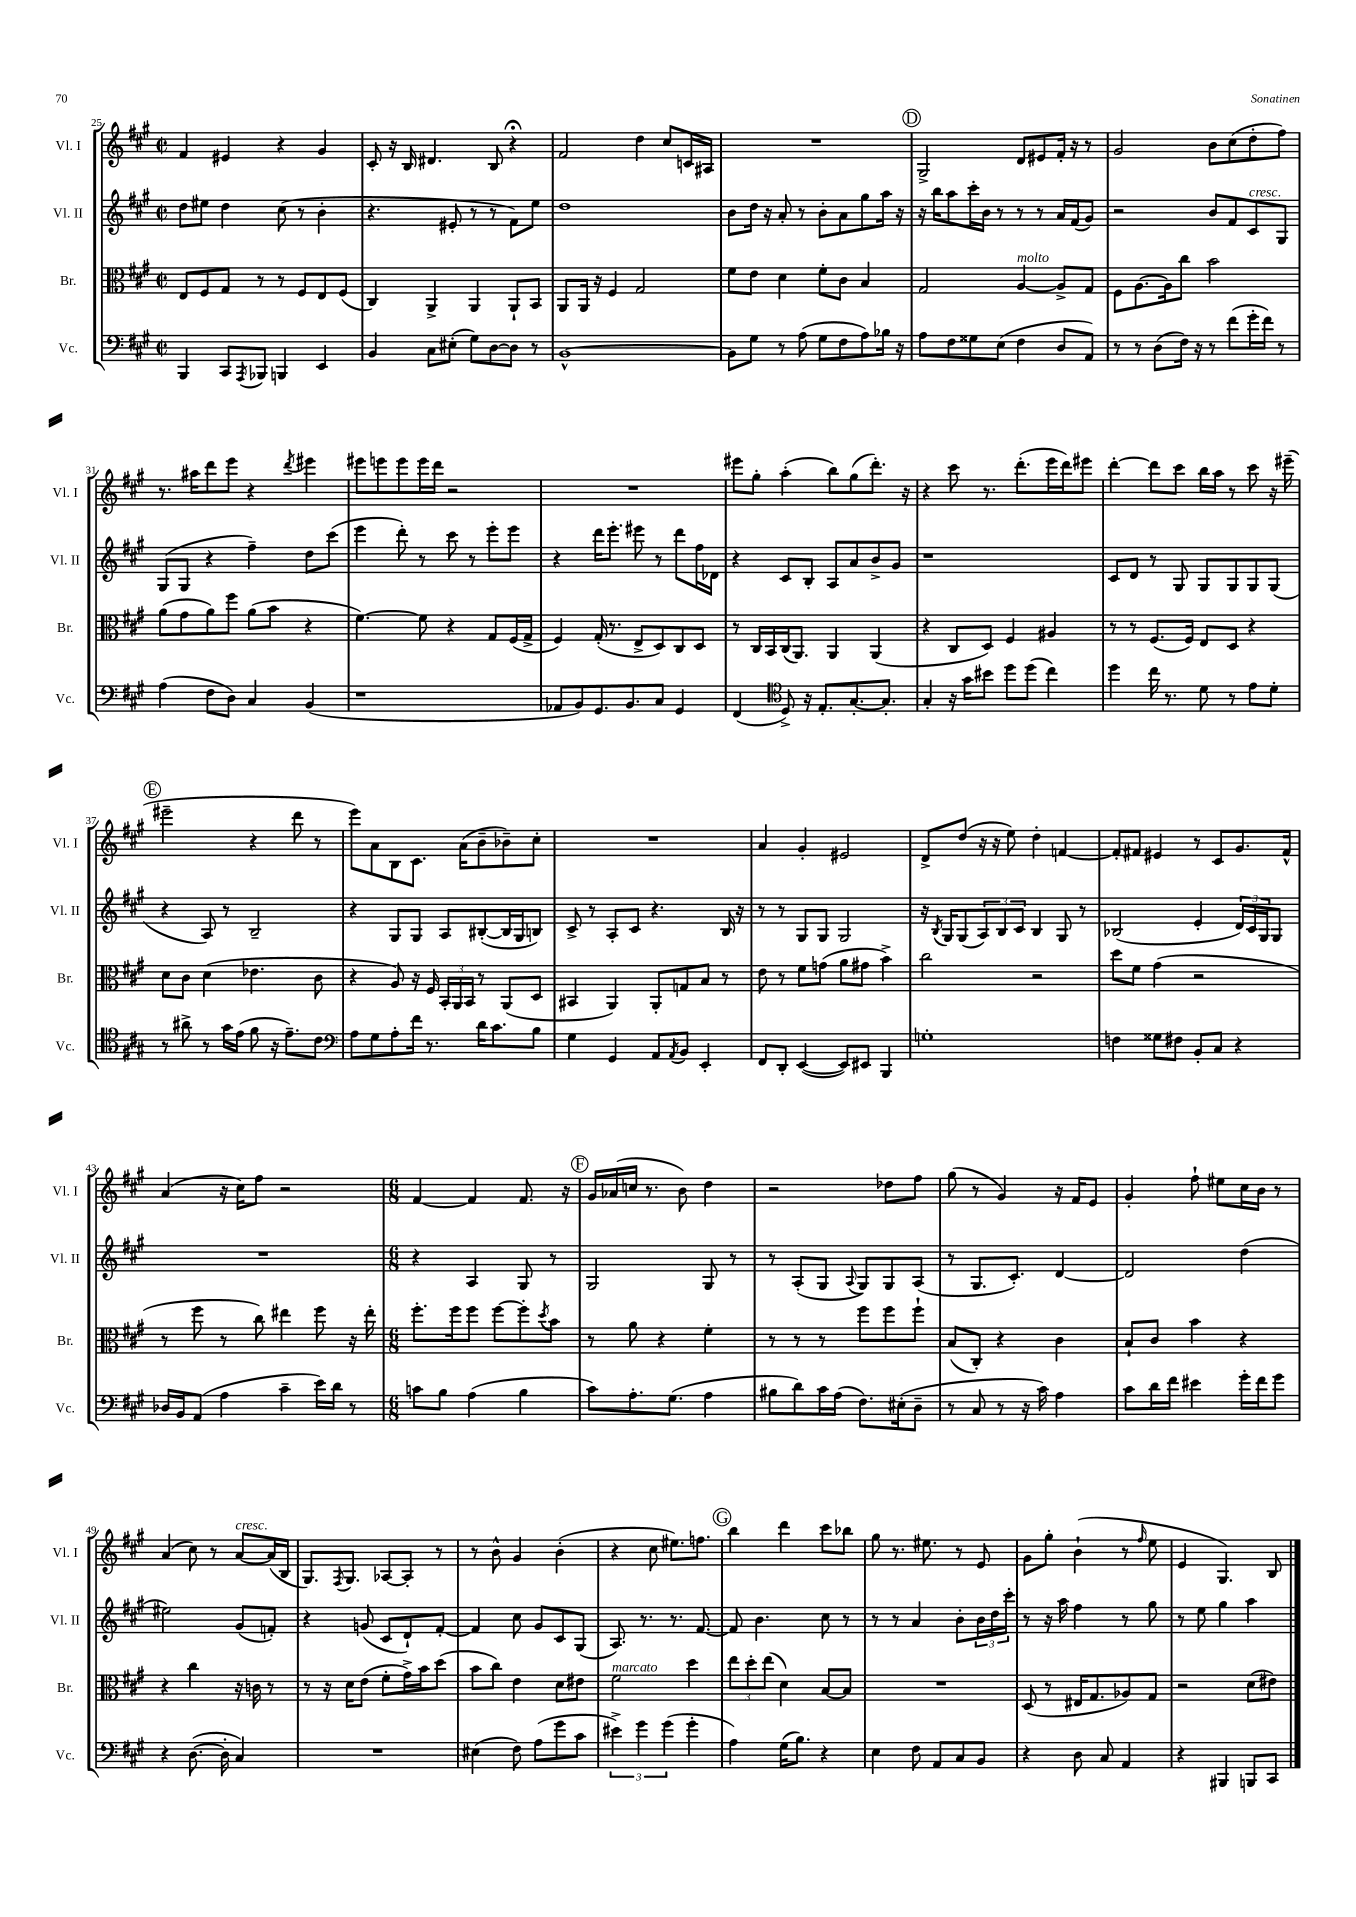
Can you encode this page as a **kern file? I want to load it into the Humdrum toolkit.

**kern	**kern	**kern	**kern
*part4	*part3	*part2	*part1
*staff4	*staff3	*staff2	*staff1
*I"Vc.	*I"Br.	*I"Vl. II	*I"Vl. I
*I'Vc.	*I'Br.	*I'Vl. II	*I'Vl. I
*clefF4	*clefC3	*clefG2	*clefG2
*k[f#c#g#]	*k[f#c#g#]	*k[f#c#g#]	*k[f#c#g#]
*M2/2	*M2/2	*M2/2	*M2/2
*met(c|)	*met(c|)	*met(c|)	*met(c|)
=25	=25	=25	=25
4BBB/	8E/L	8dd\L	4f#/
.	8F#/	8ee#X\J	.
8CC#/L	8G#/J	4dd\	4e#X/
8qAAA/	.	.	.
8BBB-X/J	8r	.	.
4BBBn/	8r	(8cc#\	4r
.	8F#/L	8r	.
4EE/	8E/	4b'\	4g#/
.	(8F#/J	.	.
=26	=26	=26	=26
4BB/	4C#/)	4.r	8c#'/
.	.	.	16r
.	.	.	16B/
8C#\L	4AA^/	.	4.d#X/
(8E#X'\J	.	8e#X'/	.
8G#\L)	4AA/	8r	.
[8D\	.	8r	8B/
8D\J]	8AA`/L	8f#\L)	4r;<
8r	8BB/J	8ee\J	.
=27	=27	=27	=27
[1BB^^	8AA/L	1dd	2f#/
.	16AA/Jk	.	.
.	16r	.	.
.	4F#/	.	.
.	2G#/	.	4dd\
.	.	.	8cc#/L
.	.	.	16cn/L
.	.	.	16A#X/JJ
=28	=28	=28	=28
8BB\L]	8f#\L	8b\L	1r
8G#\J	8e\J	16dd\Jk	.
.	.	16r	.
8r	4d\	8a'/	.
(8A\	.	8r	.
8G#\L	8f#'\L	8b'\L	.
8F#\	8c#\J	8a\	.
8A\)	4B/	8gg#\	.
16B-X\Jk	.	16aa\Jk	.
16r	.	16r	.
!!LO:REH:place=s1:t=D
=29	=29	=29	=29
8A\L	2G#/	16r	2G#^/
.	.	16bb\KL	.
8F#\	.	8aa\	.
8G##X\	.	16ccc#'\L	.
.	.	16b\JJ	.
(8E\J	.	8r	.
!	!LO:TX:a:i:t=molto	!	!
4F#\	[4A/	8r	8d/L
.	.	8r	8e#X/
8D/L	8A^/L]	16a/LL	16f#'/Jk
.	.	(16f#/J	16r
8AA/J)	8G#/J	8g#/J)	8r
=30	=30	=30	=30
8r	8F#\L	2r	2g#/
8r	[8.A\	.	.
(8D\L	.	.	.
.	16A\k]	.	.
16F#\Jk)	8cc#\J	.	.
16r	.	.	.
8r	2b\	8b/L	8b\L
(8f#\L	.	8f#/	(8cc#\
!	!	!LO:TX:a:i:t=cresc.	!
16g#'\L	.	8c#/	8dd'\
16f#\JJ)	.	.	.
8r	.	8G#/J	8ff#\J)
!!LO:LB:g=z
=31	=31	=31	=31
(4A\	(8a\L	(8G#/L	8.r
.	8g#\	8G#/J	.
.	.	.	16aa#X\KL
8F#\L	8a\)	4r	8ddd\
8D\J)	8ff#\J	.	8eee\J
4C#/	(8a\L	4ff#~\)	4r
.	8b\J	.	.
.	.	.	8qddd/
(4BB/	4r	8dd\L	4eee#X\
.	.	(8ccc#\J	.
=32	=32	=32	=32
1r	[4.f#\)	4eee\	8eee#X\L
.	.	.	8eeen\
.	.	8ddd'\)	8eee\
.	8f#\]	8r	16eee\L
.	.	.	16ddd\JJ
.	4r	8ccc#\	2r
.	.	8r	.
.	8G#/L	8eee'\L	.
.	(16F#/L	8eee\J	.
.	16G#^/JJ	.	.
=33	=33	=33	=33
8AA-X/L	4F#/)	4r	1r
8BB/)	.	.	.
8.GG#/	(16G#'/	16ddd\KL	.
.	8.r	8.eee'\J	.
8.BB/	.	.	.
.	8E^/L	8eee#X\	.
8C#/J	8D/)	8r	.
4GG#/	8C#/	8ddd\L	.
.	8D/J	16ff#\L	.
.	.	16d-X\JJ	.
=34	=34	=34	=34
(4FF#/	8r	4r	8eee#X\L
.	16C#/LL	.	8gg#'\J
.	16BB/	.	.
*clefC4	*	*	*
8D^/)	(16C#/J	8c#/L	(4aa'\
.	8.AA/J)	.	.
16r	.	8B'/J	.
8.E'/L	.	.	.
.	4AA/	8A/L	8bb\L)
[8.G#'/	.	8a/	(8gg#\
.	(4AA/	8b^/	8.ddd'\J)
8.G#'/J]	.	.	.
.	.	8g#/J	.
.	.	.	16r
=35	=35	=35	=35
4G#'/	4r	1r	4r
16r	8C#/L	.	8ccc#\
16g#\KL	.	.	.
8b#X\J	8D/J)	.	8.r
8dd\L	4F#/	.	.
.	.	.	(8.ddd'\L
(8dd\J	.	.	.
4cc#\)	4A#X/	.	16eee\L
.	.	.	16ddd\J)
.	.	.	8eee#X\J
=36	=36	=36	=36
4dd\	8r	8c#/L	[4ddd'\
.	8r	8d/J	.
16cc#\	(8.F#/L	8r	8ddd\L]
8.r	.	.	.
.	.	8G#/	8ccc#\J
.	16F#/Jk)	.	.
8d\	8E/L	8G#/L	16bb\LL
.	.	.	16aa\JJ
8r	8D/J	8G#/	8r
8e\L	4r	8G#/	8ccc#\
8d'\J	.	(8G#/J	16r
.	.	.	(16eee#X~\
!!LO:LB:g=z
!!LO:REH:place=s1:t=E
=37	=37	=37	=37
8r	8d\L	4r	2eee#X~\
8a#X^\	8c#\J	.	.
8r	(4d\	8A/)	.
16g#\LL	.	8r	.
(16e\JJ	.	.	.
8f#\	4.e-X\	2B~/	4r
16r	.	.	.
8.e~\L)	.	.	.
.	.	.	8ddd\
8c#\J	8c#\	.	8r
=38	=38	=38	=38
*clefF4	*	*	*
8A\L	4r	4r	8eee\L)
8G#\	.	.	8a\
8A'\	8A/)	8G#/L	8B\
16f#\Jk	16r	8G#/J	8.c#\J
8.r	16F#/	.	.
.	24BB'/LL	8A/L	.
.	24AA/	.	.
.	.	.	(16a\KL
.	24BB/JJ	.	.
16d\KL	8r	([8B#X'/	8b~\
8.c#\	.	.	.
.	(8AA/L	16B#/L]	8b-X~\)
.	.	16G#/J	.
8B\J	8D/J	8Bn/J)	8cc#'\J
=39	=39	=39	=39
4G#\	4BB#X/	8c#^/	1r
.	.	8r	.
4GG#/	4AA/)	8A'/L	.
.	.	8c#/J	.
8AA/L	8AA'/L	4.r	.
8qAA/	.	.	.
8BB/J	8Gn/	.	.
4EE'/	8B/J	.	.
.	8r	16B/	.
.	.	16r	.
=40	=40	=40	=40
8FF#/L	8e\	8r	4a/
8DD'/J	8r	8r	.
([4EE/	8f#\L	8G#/L	4g#'/
.	(8gn\J	8G#/J	.
8EE/L])	8a\L	2G#/	2e#X/
8EE#X/J	8g#X\J	.	.
4BBB/	4b^\)	.	.
=41	=41	=41	=41
1Gn'	2cc#\	16r	8d^/L
.	.	8qB/	.
.	.	16G#/KL	.
.	.	(8G#/	(8dd/J
.	.	12A/)	16r
.	.	.	16r
.	.	12B/	.
.	.	.	8ee\)
.	.	12c#/J	.
.	2r	4B/	4dd'\
.	.	8G#/	[4fn/
.	.	8r	.
=42	=42	=42	=42
4Fn\	8dd\L	(2B-X/	8f'/L]
.	8f#\J	.	8f#X/J
8G##X\L	(4g#\	.	4e#X/
8F#X\J	.	.	.
8BB'/L	2r	4e'/	8r
8C#/J	.	.	8c#/L
4r	.	24d/LL)	8.g#/
.	.	24c#/	.
.	.	24G#/J	.
.	.	8G#/J	.
.	.	.	16f#^^/Jk
!!LO:LB:g=z
=43	=43	=43	=43
16D-X/LL	8r	1r	(4a/
16BB/J	.	.	.
(8AA/J	8ff#\	.	.
4A\	8r	.	16r
.	.	.	16cc#\KL)
.	8cc#\)	.	8ff#\J
4c#~\	4ee#X\	.	2r
16e\LL)	8ff#\	.	.
16d\JJ	.	.	.
8r	16r	.	.
.	16ee#'\	.	.
=44	=44	=44	=44
*M6/8	*M6/8	*M6/8	*M6/8
8cn\L	8.ff#'\L	4r	[4f#/
8B\J	.	.	.
.	16ff#\k	.	.
(4A\	8ff#\J	4A/	4f#/]
.	[8ff#\L	.	.
4B\	8ff#'\]	8G#/	8.f#/
.	8qdd/	.	.
.	8b\J	8r	.
.	.	.	16r
!!LO:REH:place=s1:t=F
=45	=45	=45	=45
8c#\L)	8r	2G#/	16g#/LL
.	.	.	(16a-X/
8.A'\	8a\	.	16ccn/JJ
.	.	.	8.r
.	4r	.	.
(8.G#\J	.	.	.
.	.	.	8b\)
4A\	4f#'\	8G#/	4dd\
.	.	8r	.
=46	=46	=46	=46
8B#X\L	8r	8r	2r
8d\)	8r	(8A'/L	.
16c#\L	8r	8G#/J	.
(16A\JJ	.	.	.
.	.	8qqA/	.
8.F#\L)	8ff#\L	8G#/L)	.
.	8ff#\	8G#/	8dd-X\L
(16E#X'\k	.	.	.
8D~\J	8ff#`\J	(8A/J	8ff#\J
=47	=47	=47	=47
8r	(8B/L	8r	(8gg#\
8C#/	8C#'/J)	8.G#/L	8r
8r	4r	.	4g#/)
.	.	8.c#'/J)	.
16r	.	.	.
16c#\)	.	.	.
4A\	4c#\	[4d/	16r
.	.	.	16f#/KL
.	.	.	8e/J
=48	=48	=48	=48
8c#\L	8B`/L	2d/]	4g#'/
16d\L	8c#/J	.	.
16f#\JJ	.	.	.
4e#X\	4b\	.	8ff#`\
.	.	.	8ee#X\L
16g#'\LL	4r	(4dd\	16cc#\L
16f#\J	.	.	16b\JJ
8g#\J	.	.	8r
!!LO:LB:g=z
=49	=49	=49	=49
4r	4r	2ee#X\)	(4a/
([8.D\	4cc#\	.	8cc#\)
.	.	.	8r
16D'\]	.	.	.
!	!	!	!LO:TX:a:i:t=cresc.
4C#/)	16r	(8g#/L	[8a/L
.	16cn\	.	.
.	8r	8fn'/J)	(16a/L]
.	.	.	16B/JJ
=50	=50	=50	=50
2.r	8r	4r	8.G#/L)
.	16r	.	.
.	.	.	8qF#/
.	16d\KL	.	8.G#/J
.	(8e\J	(8gn/	.
.	8f#'\L	8c#/L	[8A-X/L
.	16g#^\L)	8d`/)	8A-'/J]
.	16b\J	.	.
.	(8dd\J	[8f#'/J	8r
=51	=51	=51	=51
(4E#X\	8b\L	4f#/]	8r
.	8cc#\J)	.	8b^^\
8F#\)	4e\	8cc#\	4g#/
(8A\L	.	8g#/L	.
8g#\	8d\L	8c#/	(4b'\
8c#\J	8e#X\J	(8G#/J	.
=52	=52	=52	=52
!	!LO:TX:a:i:t=marcato	!	!
6e#X^\)	2f#\	8.A/)	4r
6g#\	.	.	.
.	.	8.r	.
.	.	.	8cc#\
(6g#\	.	.	.
.	.	8.r	8.ee#X\L)
4g#'\	4dd\	.	.
.	.	[8.f#/	8.ffn\J
!!LO:REH:place=s1:t=G
=53	=53	=53	=53
4A\)	12ee\L	8f#/]	4bb\
.	12dd'\	.	.
.	.	4.b\	.
.	(12ee\J	.	.
(16G#\KL	4d\)	.	4ddd\
8.B\J)	.	.	.
4r	[8B/L	8cc#\	8ccc#\L
.	8B/J]	8r	8bb-X\J
=54	=54	=54	=54
4E\	2.r	8r	8gg#\
.	.	8r	8.r
8F#\	.	4a/	.
.	.	.	8.ee#X\
8AA/L	.	.	.
8C#/	.	8b'\L	8r
8BB/J	.	24b\L	8e/
.	.	24dd\	.
.	.	24ccc#'\JJ	.
=55	=55	=55	=55
4r	(8D/	8r	8g#\L
.	8r	16r	8gg#'\J
.	.	16aa\	.
8D\	16E#X/KL	4ff#\	(4b`\
.	8.G#/	.	.
8C#/	.	.	.
4AA/	8A-X/)	8r	8r
.	.	.	16qqff#/
.	8G#/J	8gg#\	8ee\
=56	=56	=56	=56
4r	2r	8r	4e/
.	.	8ee\	.
4BBB#X/	.	4gg#\	4.G#/)
8BBBn/L	(8d\L	4aa\	.
8CC#/J	8e#X\J)	.	8B/
==	==	==	==
*-	*-	*-	*-
